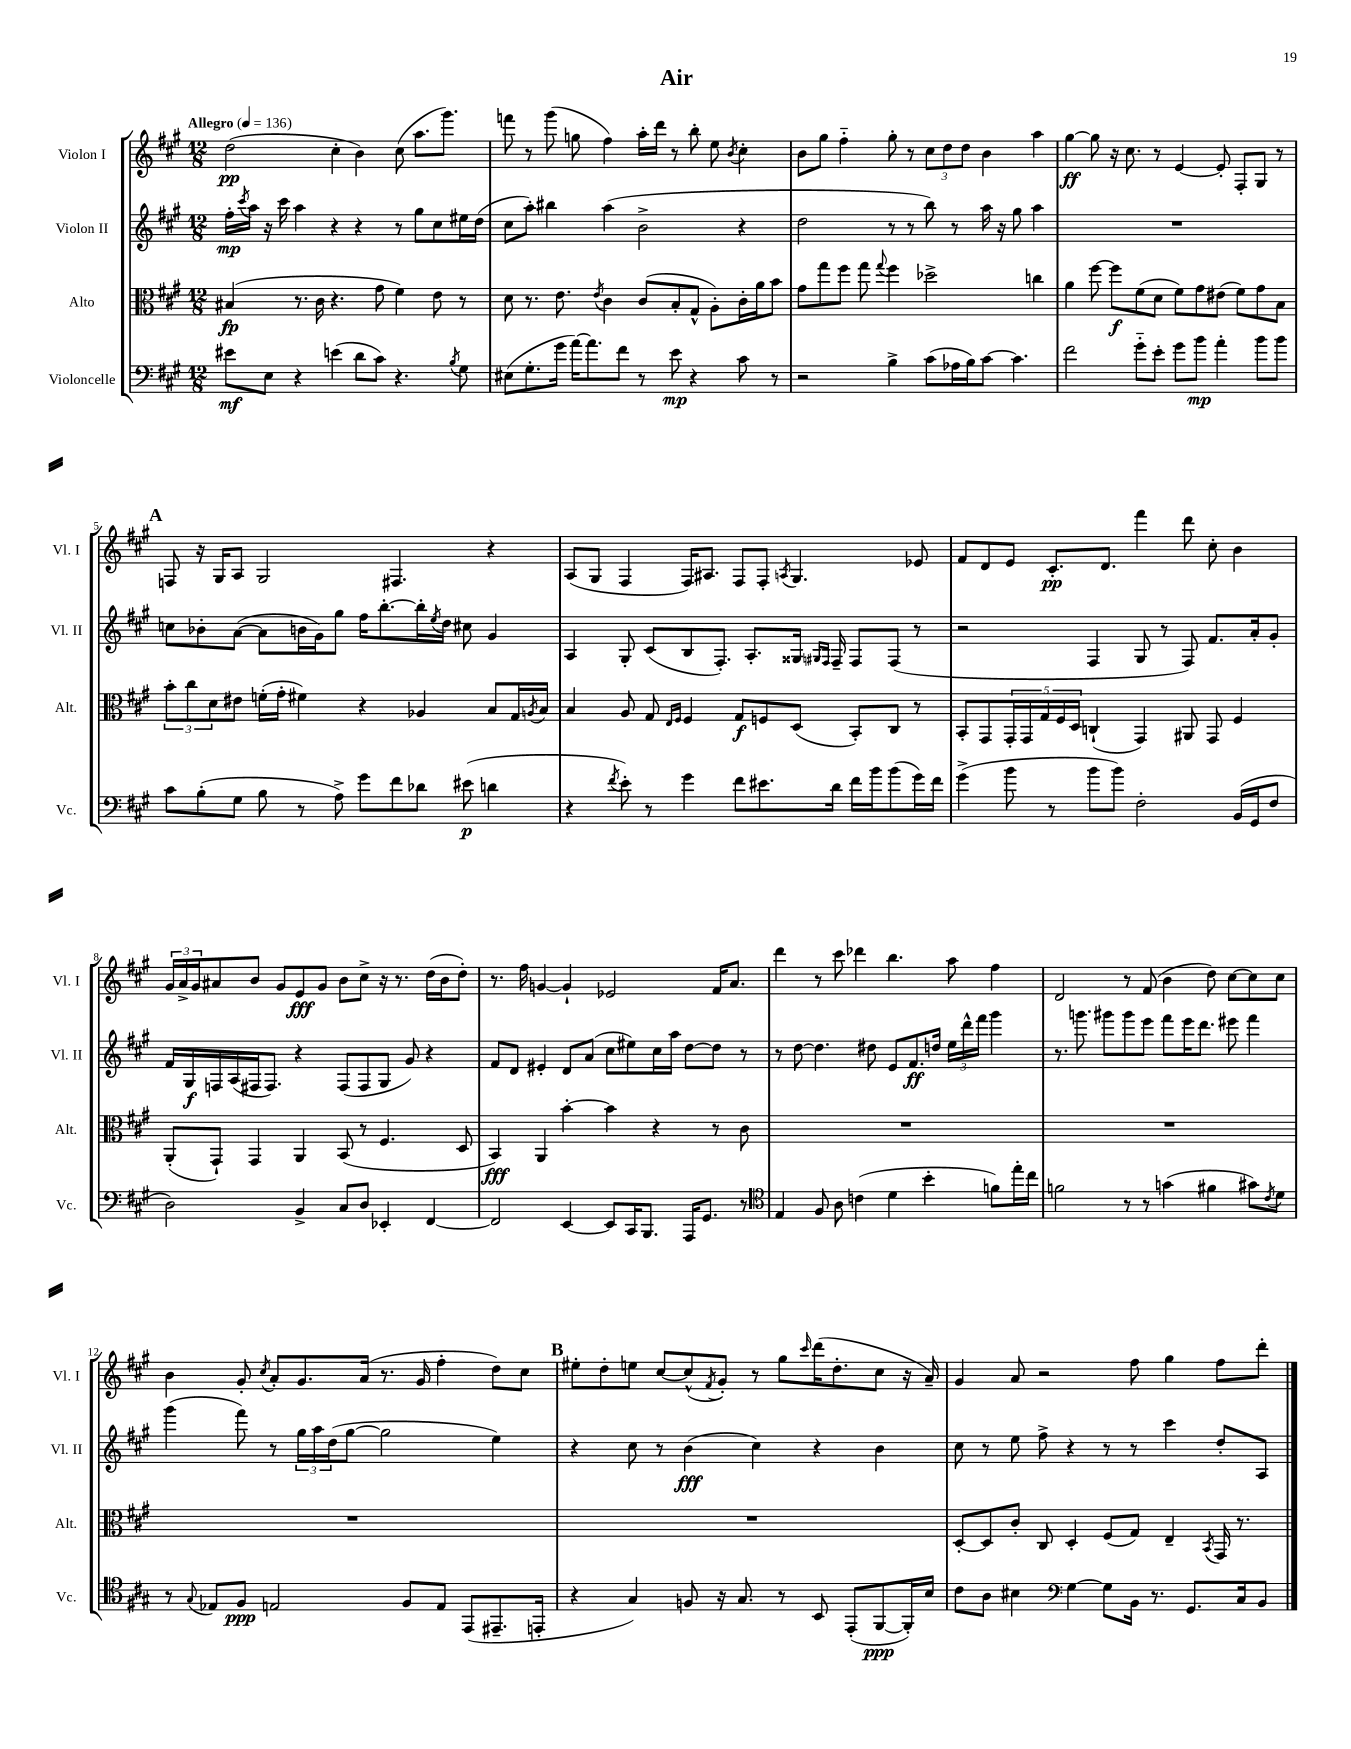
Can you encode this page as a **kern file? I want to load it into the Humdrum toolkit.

**kern	**kern	**kern	**kern
*staff4	*staff3	*staff2	*staff1
*clefF4	*clefC3	*clefG2	*clefG2
*k[f#c#g#]	*k[f#c#g#]	*k[f#c#g#]	*k[f#c#g#]
*M12/8	*M12/8	*M12/8	*M12/8
*MM136	*MM136	*MM136	*MM136
8e#	(4B#	16ff#'	(2dd
.	.	8qccc#	.
.	.	16aa	.
8E	.	16r	.
.	.	16ccc#	.
4r	8.r	4aa	.
.	16c#	.	.
(4e	4.r	4r	4cc#'
8d	.	4r	4b)
8c#)	8g#	.	.
4.r	4f#)	8r	(8cc#
.	.	8gg#	8.aa
.	8e	8cc#	.
.	.	.	8.ggg#)
8qB	.	.	.
8G#	8r	16ee#	.
.	.	(16dd	.
=	=	=	=
(8E#	8d	8cc#	8fff
8.G#'	8.r	8aa')	8r
.	.	4bb#	(8ggg#
16g#	8.e	.	.
[16a)	.	.	8gg
8.a]	.	.	.
.	8qe	.	.
.	4c#	(4aa	4ff#)
8f#	.	.	.
8r	(8c#	2b^	16aa'
.	.	.	16ddd
8e	8B'	.	8r
4r	8G#^^	.	8bb'
.	8A')	.	8ee
.	.	.	8qb
8c#	16c#'	4r	4cc#'
.	16a	.	.
8r	8b	.	.
=	=	=	=
2r	8g#	2dd	8b
.	8gg#	.	8gg#
.	8ff#	.	4ff#'~
.	8gg#	.	.
.	8qqgg#	.	.
4B^	4ff#	8r	8gg#'
.	.	8r	8r
(8c#	2dd-^	8bb)	12cc#
.	.	.	12dd
16A-	.	8r	.
.	.	.	12dd
16B)	.	.	.
[8c#	.	16aa	4b
.	.	16r	.
4.c#]	.	8gg#	.
.	4cc	4aa	4aa
=	=	=	=
2f#	4a	1.r	[4gg#
.	[8ff#	.	8gg#]
.	8ff#]	.	16r
.	.	.	8.cc#
8g#'~	(8f#	.	.
8e'	8d	.	8r
8g#	8f#)	.	[4e
8b	8g#	.	.
4a'	(8e#	.	8e']
.	8f#)	.	8F#'
8b	8g#	.	8G#
8b	8B	.	8r
=	=	=	=
8c#	12b'	8cc	8F
.	12cc#	.	.
(8B'	.	8b-'	16r
.	12d	.	.
.	.	.	16G#
8G#	8e#	([8a	8A
8B	(16f'	8a]	2G#
.	16g#'	.	.
8r	4f#)	16b	.
.	.	16g#)	.
8A^)	.	8gg#	.
8g#	4r	16ff#	.
.	.	[8.bb'	.
8f#	.	.	4.F#
8d-	4A-	16bb']	.
.	.	8qee	.
.	.	16dd	.
(8e#	.	8cc#	.
4d	8B	4g#	4r
.	16G#	.	.
.	8qA	.	.
.	16B	.	.
=	=	=	=
4r	4B	4A	(8A
.	.	.	8G#
8qf#	.	.	.
8e')	8A	8G#'	4F#
8r	8G#	(8c#	.
.	16qqE	.	.
.	16qqF#	.	.
4g#	4F#	8B	16F#)
.	.	.	8.A#
.	.	8.F#')	.
8f#	8G#	.	8F#
.	.	8.A'	.
8.e#	8F	.	8F#'
.	.	.	8qA
.	(8D	16G##	4.G#
.	.	16qqG#	.
.	.	16qqF#	.
16d	.	16F#~	.
16f#	8BB')	8F#	.
16b	.	.	.
(8b	8C#	(8F#	.
16g#)	8r	8r	8e-
16f#	.	.	.
=	=	=	=
(4g#^	8BB'	2r	8f#
.	8GG#	.	8d
8b	20GG#'	.	8e
.	20GG#	.	.
.	20G#	.	.
8r	.	.	8.c#'
.	20F#	.	.
.	20D	.	.
8b	(4C`	4F#	.
.	.	.	8.d
8b)	.	.	.
2F#'	4GG#)	8G#	4fff#
.	.	8r	.
.	8AA#	8F#)	8ddd
.	8GG#	8.f#	8cc#'
(16BB	4F#	.	4b
16GG#	.	16a'	.
8F#	.	8g#'	.
=	=	=	=
2D)	(8AA'	16f#	24g#
.	.	.	24a^
.	.	16G#	.
.	.	.	24g#
.	8GG#`)	16F	8a#
.	.	(16A	.
.	4GG#	16F#	8b
.	.	8.F#)	.
.	.	.	8g#
4BB^	4AA	4r	8e
.	.	.	8g#
8C#	(8BB	(8F#	8b
8D	8r	8F#	8cc#^
4EE-'	4.F#	8G#	16r
.	.	.	8.r
.	.	8g#)	.
[4FF#	.	4r	(16dd
.	.	.	16b
.	8D	.	8dd')
=	=	=	=
2FF#]	4BB)	8f#	8.r
.	.	8d	.
.	.	.	16ff#
.	4AA	4e#'	[4g
[4EE	[4b'	8d	4g`]
.	.	(8a	.
8EE]	4b]	8cc#	2e-
16CC#	.	8ee#)	.
8.BBB	.	.	.
.	4r	16cc#	.
.	.	16aa	.
16AAA	.	[8dd	.
8.GG#	.	.	.
.	8r	8dd]	16f#
.	.	.	8.a
8r	8c#	8r	.
=	=	=	=
*clefC4	*	*	*
4E	1.r	8r	4ddd
.	.	[8dd	.
8F#	.	4.dd]	8r
8A	.	.	8ccc#
(4c	.	.	4ddd-
.	.	8dd#	.
4d	.	8e	4.bb
.	.	8.f#	.
4b'	.	.	.
.	.	16dd	.
.	.	24ee	8aa
.	.	24ddd^^	.
.	.	24fff#	.
8f)	.	4ggg#	4ff#
16ee'	.	.	.
16cc#	.	.	.
=	=	=	=
2f	1.r	8.r	2d
.	.	8.ggg	.
.	.	8ggg#	.
8r	.	8ggg#	8r
8r	.	8eee	(8f#
(4g	.	8fff#	4b
.	.	16eee	.
.	.	8.ddd	.
4f#	.	.	8dd)
.	.	8eee#	[8cc#
8g#)	.	4fff#	8cc#]
8qc#	.	.	.
8d	.	.	8cc#
=	=	=	=
8r	1.r	(4ggg#	4b
8qqG#	.	.	.
8E-	.	.	.
8F#	.	8fff#)	8g#'
.	.	.	8qcc#
2E	.	8r	8a'
.	.	24gg#	8.g#
.	.	24aa	.
.	.	(24dd	.
.	.	[8gg#	.
.	.	.	(16a
.	.	2gg#]	8.r
8F#	.	.	.
.	.	.	16g#
8E	.	.	4ff#'
(8EE	.	.	.
8.EE#~	.	4ee)	8dd)
.	.	.	8cc#
16EE'	.	.	.
=	=	=	=
4r	1.r	4r	8ee#'
.	.	.	8dd'
4G#)	.	8cc#	8ee
.	.	8r	[8cc#
8F	.	(4b	(8cc#^^]
.	.	.	8qf#
16r	.	.	8g#')
8.G#	.	.	.
.	.	4cc#)	8r
8r	.	.	8gg#
.	.	.	16qqccc#
8BB	.	4r	(16ddd
.	.	.	8.dd'
(8EE'	.	.	.
[8FF#	.	4b	8cc#
16FF#'])	.	.	16r
16B	.	.	16a~)
=	=	=	=
8c#	[8D'	8cc#	4g#
8A	8D]	8r	.
4B#	8c#'	8ee	8a
.	8C#	8ff#^	2r
*clefF4	*	*	*
[4G#	4D'	4r	.
8G#]	(8F#	8r	.
16BB	8G#)	8r	8ff#
8.r	.	.	.
.	4E~	4ccc#	4gg#
8.GG#	.	.	.
.	8qBB	.	.
.	16GG#	8dd'	8ff#
16C#	8.r	.	.
8BB	.	8A	8ddd'
==	==	==	==
*-	*-	*-	*-
